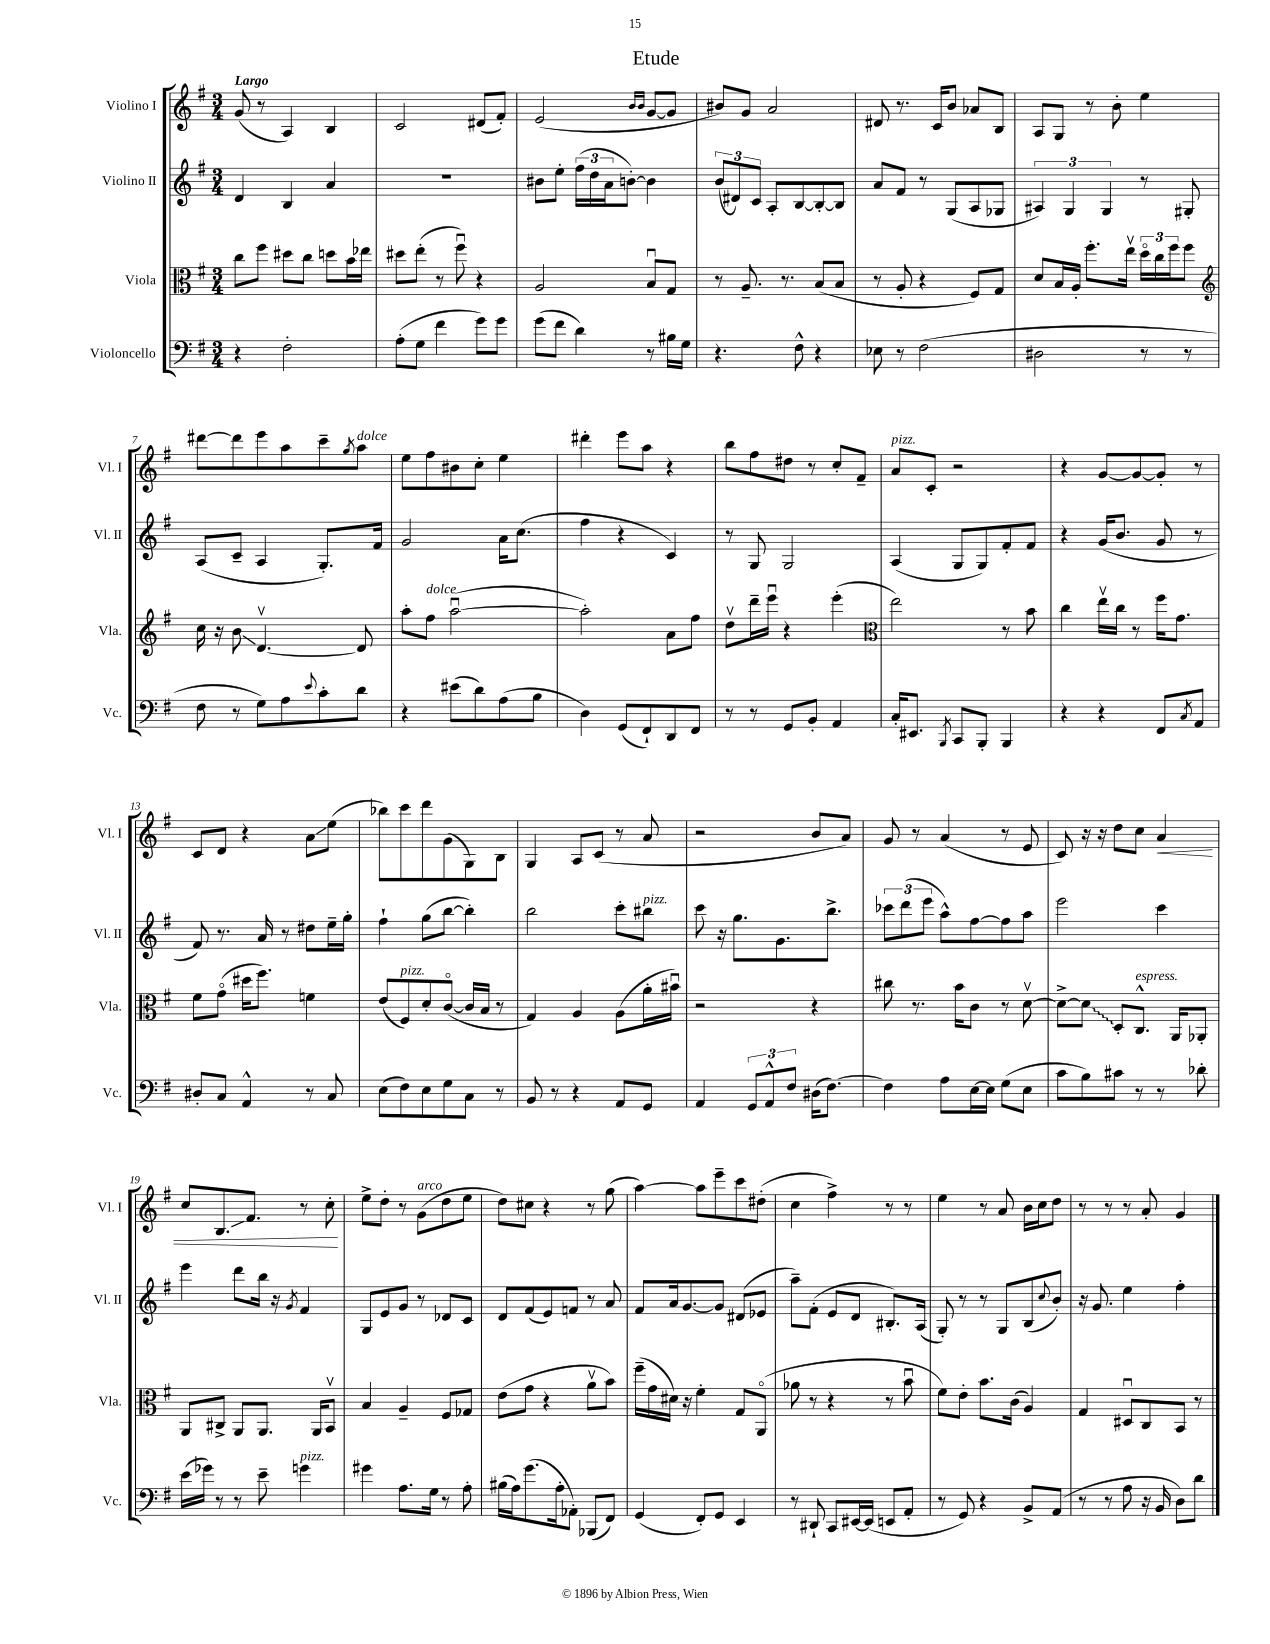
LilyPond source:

\header { title = "Etude" }
<<
\new StaffGroup <<
\new Staff = "s0" \with { instrumentName = "Violino I" shortInstrumentName = "Vl. I" } {
    \clef treble \key g \major \numericTimeSignature \time 3/4 \tempo "Largo"
    g'8( r8 a4) b4 |
    c'2 dis'8( fis'8-.) |
    e'2( \grace { b'16 b'16 } g'8~ g'8 |
    bis'8) g'8 a'2 |
    dis'8 r8. c'16 b'8 aes'8 b8 |
    a8 g8 r8 b'8-. e''4 |
    dis'''8~ dis'''8 e'''8 a''8 c'''8-- \acciaccatura { g''8 } a''8^\markup { \italic "dolce" } |
    e''8 fis''8 bis'8 c''8-. e''4 |
    dis'''4-. e'''8 a''8 r4 |
    b''8 fis''8 dis''8 r8 c''8-. fis'8-- |
    a'8^\markup { \italic "pizz." } c'8-. r2 |
    r4 g'8~ g'8~ g'8-. r8 |
    c'8 d'8 r4 a'8\glissando e''8( |
    bes''8) c'''8 d'''8 g'8( g8) b8 |
    g4 a8 c'8( r8 a'8 |
    r2 b'8 a'8) |
    g'8 r8 a'4( r8 e'8 |
    c'8) r16 r16 d''8 c''8 a'4\< |
    c''8 b8.\glissando fis'8. r8 c''8-.\! |
    e''8-> d''8-. r8 g'8^\markup { \italic "arco" }( d''8 e''8 |
    d''8) cis''8 r4 r8 g''8( |
    a''4~) a''8 e'''8-- c'''8 dis''8-.( |
    c''4 fis''4->) r8 r8 |
    e''4 r8 a'8 b'16 c''16 d''8 |
    r8 r8 r8 a'8-. g'4 \bar "|." |
}
\new Staff = "s1" \with { instrumentName = "Violino II" shortInstrumentName = "Vl. II" } {
    \clef treble \key g \major \numericTimeSignature \time 3/4
    d'4 b4 a'4 |
    R2. |
    bis'8 e''8-. \tuplet 3/2 { fis''16( d''16 a'16 } b'8~-.) b'4 |
    \tuplet 3/2 { b'8( dis'8) c'8 } a8-. b8~ b8~-. b8 |
    a'8 fis'8 r8 g8( a8 ges8 |
    \tuplet 3/2 { ais4) g4 g4 } r8 gis8-. |
    a8( c'8-- a4 g8.-.) fis'16 |
    g'2 a'16 c''8.( |
    fis''4 r4 c'4) |
    r8 g8 g2 |
    a4( g8 g8) fis'8-. fis'8 |
    r4 g'16( b'8. g'8 r8 |
    fis'8) r8. a'16 r8 dis''8 e''16-- g''16-. |
    fis''4-! g''8( b''8~ b''4-.) |
    b''2 c'''8-. bis''8^\markup { \italic "pizz." } |
    c'''8 r16 g''8. g'8. b''8.-> |
    \tuplet 3/2 { ces'''8 d'''8( e'''8 } a''8-^) fis''8~ fis''8 a''8 |
    e'''2 c'''4 |
    e'''4 d'''8 b''16 r16 \acciaccatura { g'8 } fis'4 |
    g8 e'8 g'8 r8 des'8 c'8 |
    d'8 fis'8( e'8) f'8 r8 a'8 |
    fis'8 a'16 g'8.~ g'8 dis'8( ees'8 |
    a''8--) fis'8-.( e'8 d'8 bis8.-.) a16( |
    g8-.) r8 r8 g8 b8( \appoggiatura { c''8 } b'8-.) |
    r16 g'8. e''4 fis''4-. \bar "|." |
}
\new Staff = "s2" \with { instrumentName = "Viola" shortInstrumentName = "Vla." } {
    \clef alto \key g \major \numericTimeSignature \time 3/4
    c''8 fis''8 dis''8 c''8 d''8 b'16 ees''16 |
    dis''8 e''8-.( r8 fis''8\downbow) r4 |
    a2 b8\downbow g8 |
    r8 a8.-- r8. b8( b8 |
    r8 a8-. r4 fis8) g8 |
    d'8 b16 a16-. fis''8.-. e''16\upbow \tuplet 3/2 { d''16\flageolet c''16 fis''16 } fis''8 |
    \clef treble c''16 r16 b'8\glissando d'4.~\upbow d'8 |
    a''8-. fis''8^\markup { \italic "dolce" } a''2~\downbow( |
    a''2-.) a'8 fis''8 |
    d''8\upbow d'''16-- e'''16\downbow r4 e'''4-.( |
    \clef alto e''2) r8 b'8 |
    c''4 e''16\upbow c''16 r8 fis''16 g'8. |
    fis'8 g'8\flageolet( dis''16 fis''8.) f'4 |
    e'8( fis8^\markup { \italic "pizz." }) d'8-. c'8~\flageolet( c'16 b16 r8 |
    g4) a4 a8( a'16-. bis'16\downbow) |
    r2 r4 |
    cis''8 r8. b'16 c'8 r8 d'8~\upbow |
    d'8~-> \once \override Glissando.style = #'zigzag d'8\glissando d8-. c8.-^^\markup { \italic "espress." } a,16 aes,8-. |
    a,8 cis8-> a,8 a,8. a,16 b,8\upbow |
    b4 a4-- fis8 ges8 |
    e'8( g'8 r4 a'8\upbow b'8) |
    fis''16--( g'16 dis'16) r16 fis'4-. g8 a,8\flageolet( |
    aes'8 r8 r4 r8 b'8\downbow |
    fis'8) e'8-. b'8. c'16( a4) |
    g4 dis8\downbow c8 b,8 r8 \bar "|." |
}
\new Staff = "s3" \with { instrumentName = "Violoncello" shortInstrumentName = "Vc." } {
    \clef bass \key g \major \numericTimeSignature \time 3/4
    r4 fis2-. |
    a8-.( g8 fis'4 g'8) g'8 |
    g'8( fis'8 d'4) r8 bis16 g16 |
    r4. fis8-^ r4 |
    ees8 r8 fis2( |
    dis2 r8 r8 |
    fis8 r8 g8) a8 \appoggiatura { e'8 } c'8-. d'8 |
    r4 eis'8( d'8) a8( b8 |
    d4) g,8( fis,8-!) d,8 fis,8 |
    r8 r8 g,8 b,8-. a,4 |
    c16-. eis,8. \acciaccatura { b,,8 } c,8 b,,8-. b,,4 |
    r4 r4 fis,8 \acciaccatura { c8 } a,8 |
    dis8-. c8 a,4-^ r8 c8 |
    e8( fis8) e8 g8 c8 r8 |
    b,8 r8 r4 a,8 g,8 |
    a,4 \tuplet 3/2 { g,8 a,8-^ fis8 } dis16( fis8.~) |
    fis4 a8 e16~ e16 g8( e8 |
    c'8 b8) cis'8 r8 r8 des'8-. |
    e'16( ges'16) r8 r8 e'8-- g'4^\markup { \italic "pizz." } |
    gis'4 a8. g16 r8 a8-. |
    bis16( a16) g'8.( a16-. aes,8-.) bes,,8( fis,8) |
    g,4( fis,8-.) g,8 e,4 |
    r8 dis,8-! c,8 eis,16~ eis,16( e,8 a,8-. |
    r8 g,8) r4 b,8-> a,8( |
    r8 r8 a8 r16 b,16 d8) d'8 \bar "|." |
}
>>
>>
